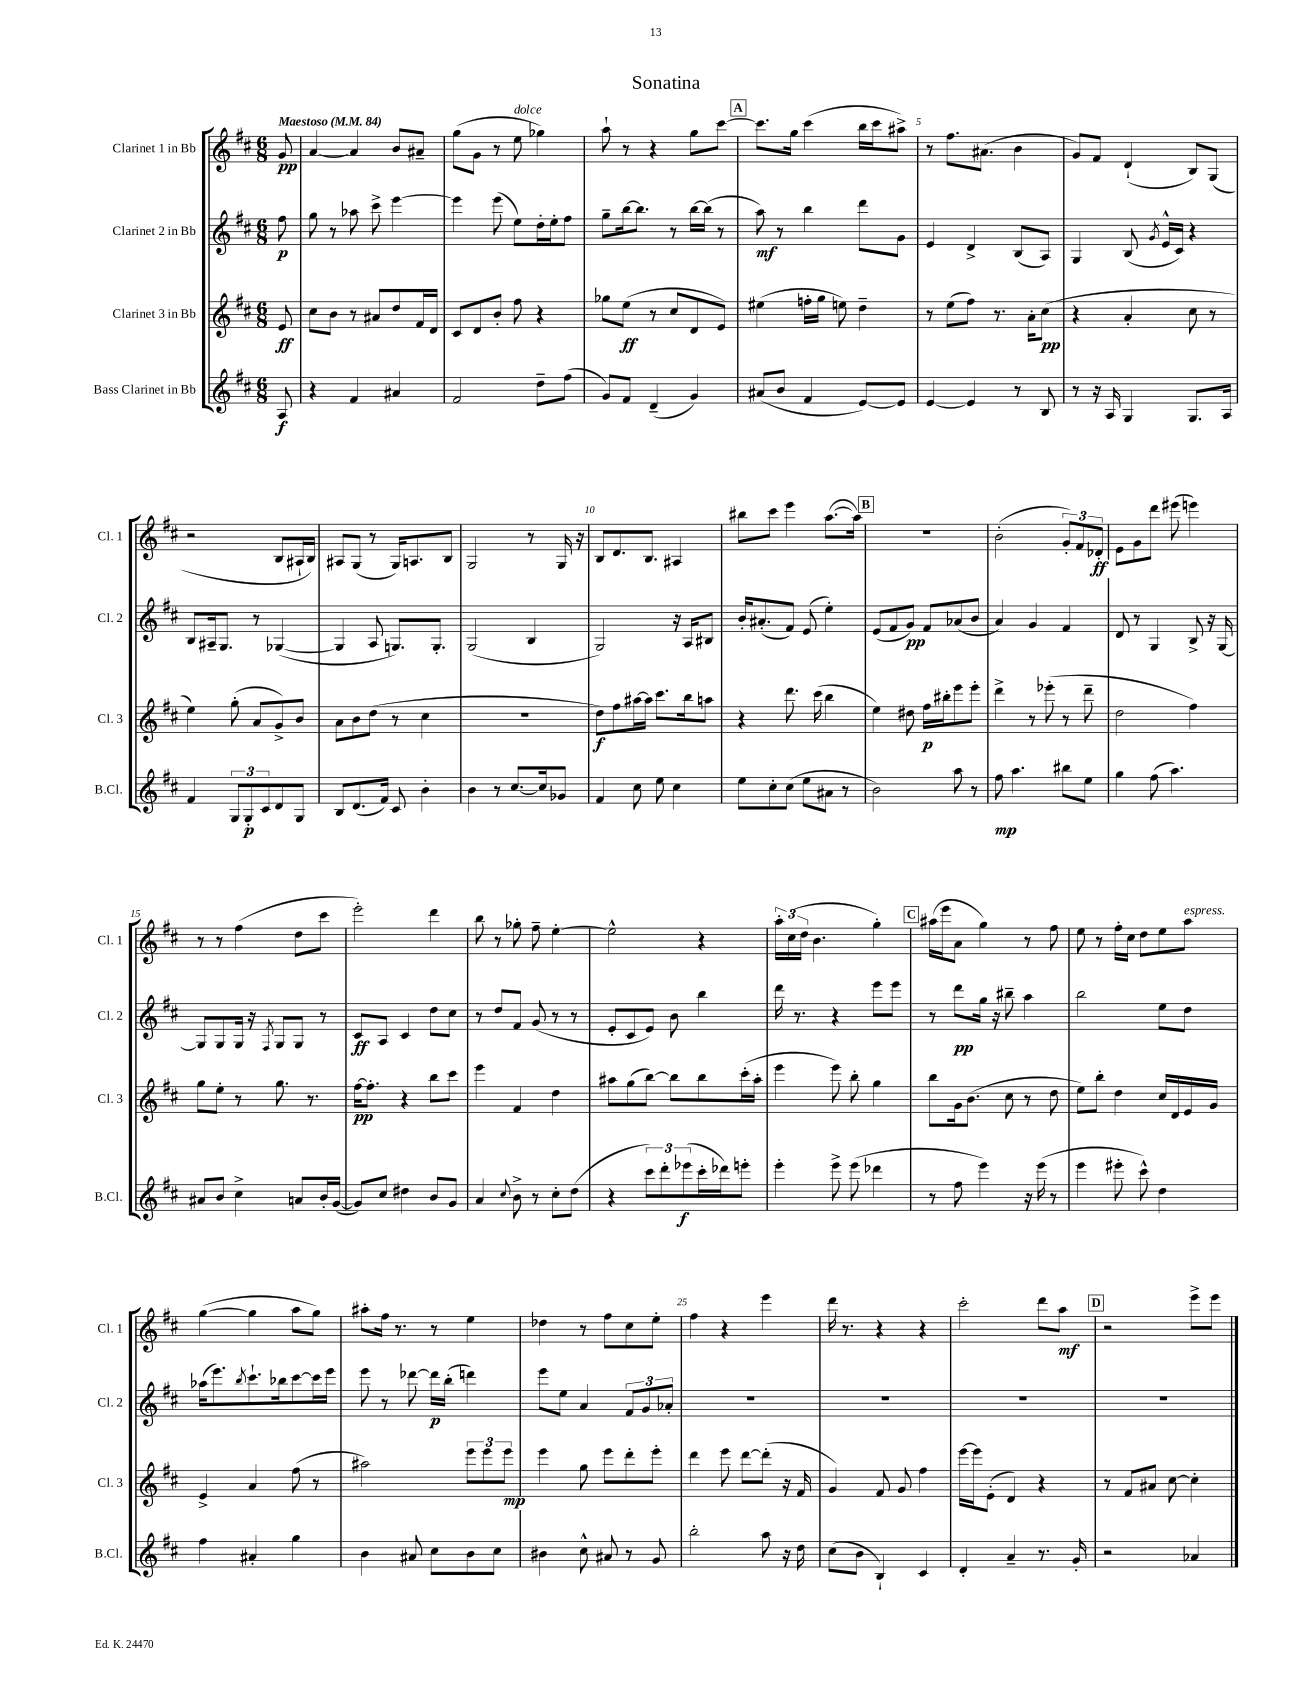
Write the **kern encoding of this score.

**kern	**kern	**kern	**kern
*staff4	*staff3	*staff2	*staff1
*clefG2	*clefG2	*clefG2	*clefG2
*k[f#c#]	*k[f#c#]	*k[f#c#]	*k[f#c#]
*M6/8	*M6/8	*M6/8	*M6/8
*MM84	*MM84	*MM84	*MM84
8A/	8e/	8ff#\	8g/
=	=	=	=
4r	8cc#\L	8gg\	[4a/
.	8b\J	8r	.
4f#/	8r	8aa-\	4a/]
.	8a#/L	8ccc#^\	.
4a#/	8dd/	[4eee\	8b/L
.	16f#/L	.	8a#~/J
.	16d/JJ	.	.
=	=	=	=
2f#/	8c#/L	4eee\]	(8gg\L
.	8d/	.	8g\J
.	8b'/J	(8eee\	8r
.	8ff#\	8ee\L)	8ee\
8dd~\L	4r	16dd'\L	4gg-\)
.	.	16ee'\J	.
(8ff#\J	.	8ff#\J	.
=	=	=	=
8g/L)	8gg-\L	8gg~\L	8aa`\
8f#/J	(8ee\J	[16bb\k	8r
.	.	8.bb\]J	.
(4d~/	8r	.	4r
.	8cc#/L	8r	.
4g/)	8d/	[16bb\LL	8gg\L
.	.	(16bb\]JJ	.
.	8e/J)	8r	[8ccc#\J
=	=	=	=
(8a#/L	(4ee#\	8aa\)	8.ccc#\]L
8b/J	.	8r	.
.	.	.	16gg\Jk
4f#/	16ff'\LL	4bb\	(4ccc#\
.	16gg\JJ	.	.
.	8ee\)	.	.
[8e/L)	4dd~\	8ddd\L	16bb\LL
.	.	.	16ccc#\J
8e/]J	.	8g\J	8aa#^\J)
=	=	=	=
[4e/	8r	4e/	8r
.	(8ee\L	.	8.ff#\L
4e/]	8ff#\J)	4d^/	.
.	.	.	(8.a#\J
.	8.r	.	.
8r	.	(8B/L	4b\
.	16a'\LK	.	.
8B/	(8cc#\J	8A/J)	.
=	=	=	=
8r	4r	4G/	8g/L)
16r	.	.	8f#/J
16A/	.	.	.
4G/	4a'/	(8B/	(4d`/
.	.	8qg/	.
.	.	16e^^/LL	.
.	.	16c#/JJ)	.
8.G/L	8cc#\	4r	8B/L)
.	8r	.	(8G/J
16A/Jk	.	.	.
=	=	=	=
4f#/	4ee\)	8B/L	2r
.	.	16A#~/k	.
.	.	8.G/J	.
12G/L	(8gg'\	.	.
12G'/	.	.	.
.	8a/L	8r	.
12c#/	.	.	.
8d/	8g^/)	([4G-/	8B/L
8G/J	8b/J	.	16A#`/L
.	.	.	16B/JJ)
=	=	=	=
8B/L	8a\L	4G-/]	8A#/L
(8.d/	8b\	.	(8G/J
.	(8dd\J	8A/	8r
16f#/Jk)	.	.	.
8c#/	8r	8.G/L)	16G/LK)
.	.	.	8.A/
4b'\	4cc#\	.	.
.	.	8.G'/J	.
.	.	.	8B/J
=	=	=	=
4b\	2.r	(2G/	2G/
8r	.	.	.
[8.cc#/L	.	.	.
.	.	4B/	8r
16cc#/]k	.	.	.
8g-/J	.	.	16G/
.	.	.	16r
=	=	=	=
4f#/	8dd\L)	2G/)	8B/L
.	8ff#\	.	8.d/
8cc#\	[16aa#\L	.	.
.	16aa#\]JJ	.	8.B/J
8ee\	8.ccc#\L	.	.
4cc#\	.	16r	4A#/
.	16bb\k	16A/LK	.
.	8aa\J	8B#/J	.
=	=	=	=
8ee\L	4r	16b'/LK	8bb#\L
.	.	(8.a#'/	.
8cc#'\	.	.	8ccc#\J
(8cc#\J	8.ddd\	8f#/J)	4eee\
8ee\L	.	(8e/	.
.	(16ccc#\	.	.
8a#\J	4bb\	4ee'\)	([8.aa\L
8r	.	.	.
.	.	.	16aa\]Jk)
=	=	=	=
2b\)	4ee\)	(8e/L	2.r
.	.	8f#/	.
.	8dd#\	8g/J)	.
.	16ff#\LL	8f#/L	.
.	16bb#'\J	.	.
8aa\	8eee\	(8a-/	.
8r	8eee'\J	8b/J	.
=	=	=	=
8ff#\	4ddd^\	4a/)	(2b'\
4.aa\	.	.	.
.	8r	4g/	.
.	(8eee-'\	.	.
8bb#\L	8r	4f#/	12g'/L)
.	.	.	12f#/
8ee\J	8ddd~\	.	.
.	.	.	12d-'/J
=	=	=	=
4gg\	2dd\	8d/	8e\L
.	.	8r	8g\
(8ff#\	.	4G/	8ddd\J
4.aa\)	.	.	(8eee#\
.	4ff#\)	8B^/	4eee\)
.	.	16r	.
.	.	[16G/	.
=	=	=	=
8a#/L	8gg\L	8G/]L	8r
8b/J	8ee'\J	8G/	8r
4cc#^\	8r	16G/Jk	(4ff#\
.	.	16r	.
.	.	8qF#/	.
.	8.gg\	8G/L	.
8a/L	.	8G/J	8dd\L
.	8.r	.	.
16b'/L	.	8r	8ccc#\J
([16g/JJ	.	.	.
=	=	=	=
8g/]L)	[16ff#\LK	8c#/L	2eee'\)
.	8.ff#'\]J	.	.
8cc#/J	.	8A/J	.
4dd#\	4r	4c#/	.
8b/L	8bb\L	8dd\L	4ddd\
8g/J	8ccc#\J	8cc#\J	.
=	=	=	=
4a/	4eee\	8r	8bb\
.	.	8dd/L	8r
8qqcc#/	.	.	.
8b^\	4f#/	8f#/J	8gg-'\
8r	.	(8g/	8ff#~\
8cc#'\L	4dd\	8r	[4ee'\
(8dd\J	.	8r	.
=	=	=	=
4r	8aa#\L	8e'/L	2ee^^\]
.	(8gg\	8c#/	.
12ccc#\L)	[8bb\J)	8e/J)	.
12ddd'\	.	.	.
.	8bb\]L	8b\	.
(12eee-\	.	.	.
16ccc#'\L	8bb\	4bb\	4r
16ddd-\J)	.	.	.
8eee'\J	(16ccc#'\L	.	.
.	16aa#'\JJ	.	.
=	=	=	=
4eee'\	4eee\	16ddd\	24aa'\LL
.	.	.	(24cc#\
.	.	8.r	.
.	.	.	24dd\JJ
.	.	.	4.b\
8eee^\	8eee\)	4r	.
(8eee\	8bb'\	.	.
4ddd-\	4gg\	8eee\L	4gg'\)
.	.	8eee\J	.
=	=	=	=
8r	8bb\L	8r	(16aa#\LL
.	.	.	16eee\J
8ff#\	16g\k	8ddd\L	8a\J
.	(8.b\J	.	.
4eee\)	.	16gg\Jk	4gg\)
.	.	16r	.
.	8cc#\	8bb#~\	.
16r	8r	4aa\	8r
(16eee\	.	.	.
8r	8dd\	.	8ff#\
=	=	=	=
4eee\	8ee\L)	2bb\	8ee\
.	8bb'\J	.	8r
8eee#'\	4dd\	.	16ff#'\LL
.	.	.	16cc#\JJ
8ccc#^^\)	.	.	8dd\L
4dd\	16cc#/LL	8ee\L	8ee\
.	16d/	.	.
.	16e/	8dd\J	8aa\J
.	16g/JJ	.	.
=	=	=	=
4ff#\	4e^/	(16aa-\LK	([4gg\
.	.	8.eee\)	.
.	.	8qbb/	.
4a#'/	4a/	8.ccc#`\	4gg\]
.	.	16bb-\k	.
4gg\	(8ff#\	[8ccc#\	8aa\L
.	8r	16ccc#\]L	8gg\J)
.	.	16eee\JJ	.
=	=	=	=
4b\	2aa#\)	8eee\	8aa#'\L
.	.	8r	16ff#\Jk
.	.	.	8.r
8a#/	.	[8ddd-\	.
8cc#\L	.	16ddd-\]LL	8r
.	.	(16bb'\JJ	.
8b\	12eee\L	4ddd\)	4ee\
.	12eee\	.	.
8cc#\J	.	.	.
.	12eee\J	.	.
=	=	=	=
4b#\	4eee\	8eee\L	4dd-\
.	.	8ee\J	.
8cc#^^\	8gg\	4a/	8r
8a#/	8eee\L	.	8ff#\L
8r	8ddd'\	12f#/L	8cc#\
.	.	12g/	.
8g/	8eee'\J	.	8ee'\J
.	.	12a-'/J	.
=	=	=	=
2bb'\	4ddd\	2.r	4ff#\
.	8eee\	.	4r
.	[8ddd\L	.	.
8aa\	(8ddd'\]J	.	4eee\
16r	16r	.	.
16dd\	16f#/	.	.
=	=	=	=
(8cc#\L	4g/)	2.r	16ddd\
.	.	.	8.r
8b\J	.	.	.
4B`/)	8f#/	.	4r
.	8g/	.	.
4c#/	4ff#\	.	4r
=	=	=	=
4d'/	[16eee\LL	2.r	2ccc#'\
.	16eee\]J	.	.
.	(8e'\J	.	.
4a~/	4d/)	.	.
8.r	4r	.	8ddd\L
.	.	.	8aa\J
16g'/	.	.	.
=	=	=	=
2r	8r	2.r	2r
.	8f#/L	.	.
.	8a#/J	.	.
.	[8cc#\	.	.
4a-/	4cc#'\]	.	8eee^\L
.	.	.	8eee\J
==	==	==	==
*-	*-	*-	*-
